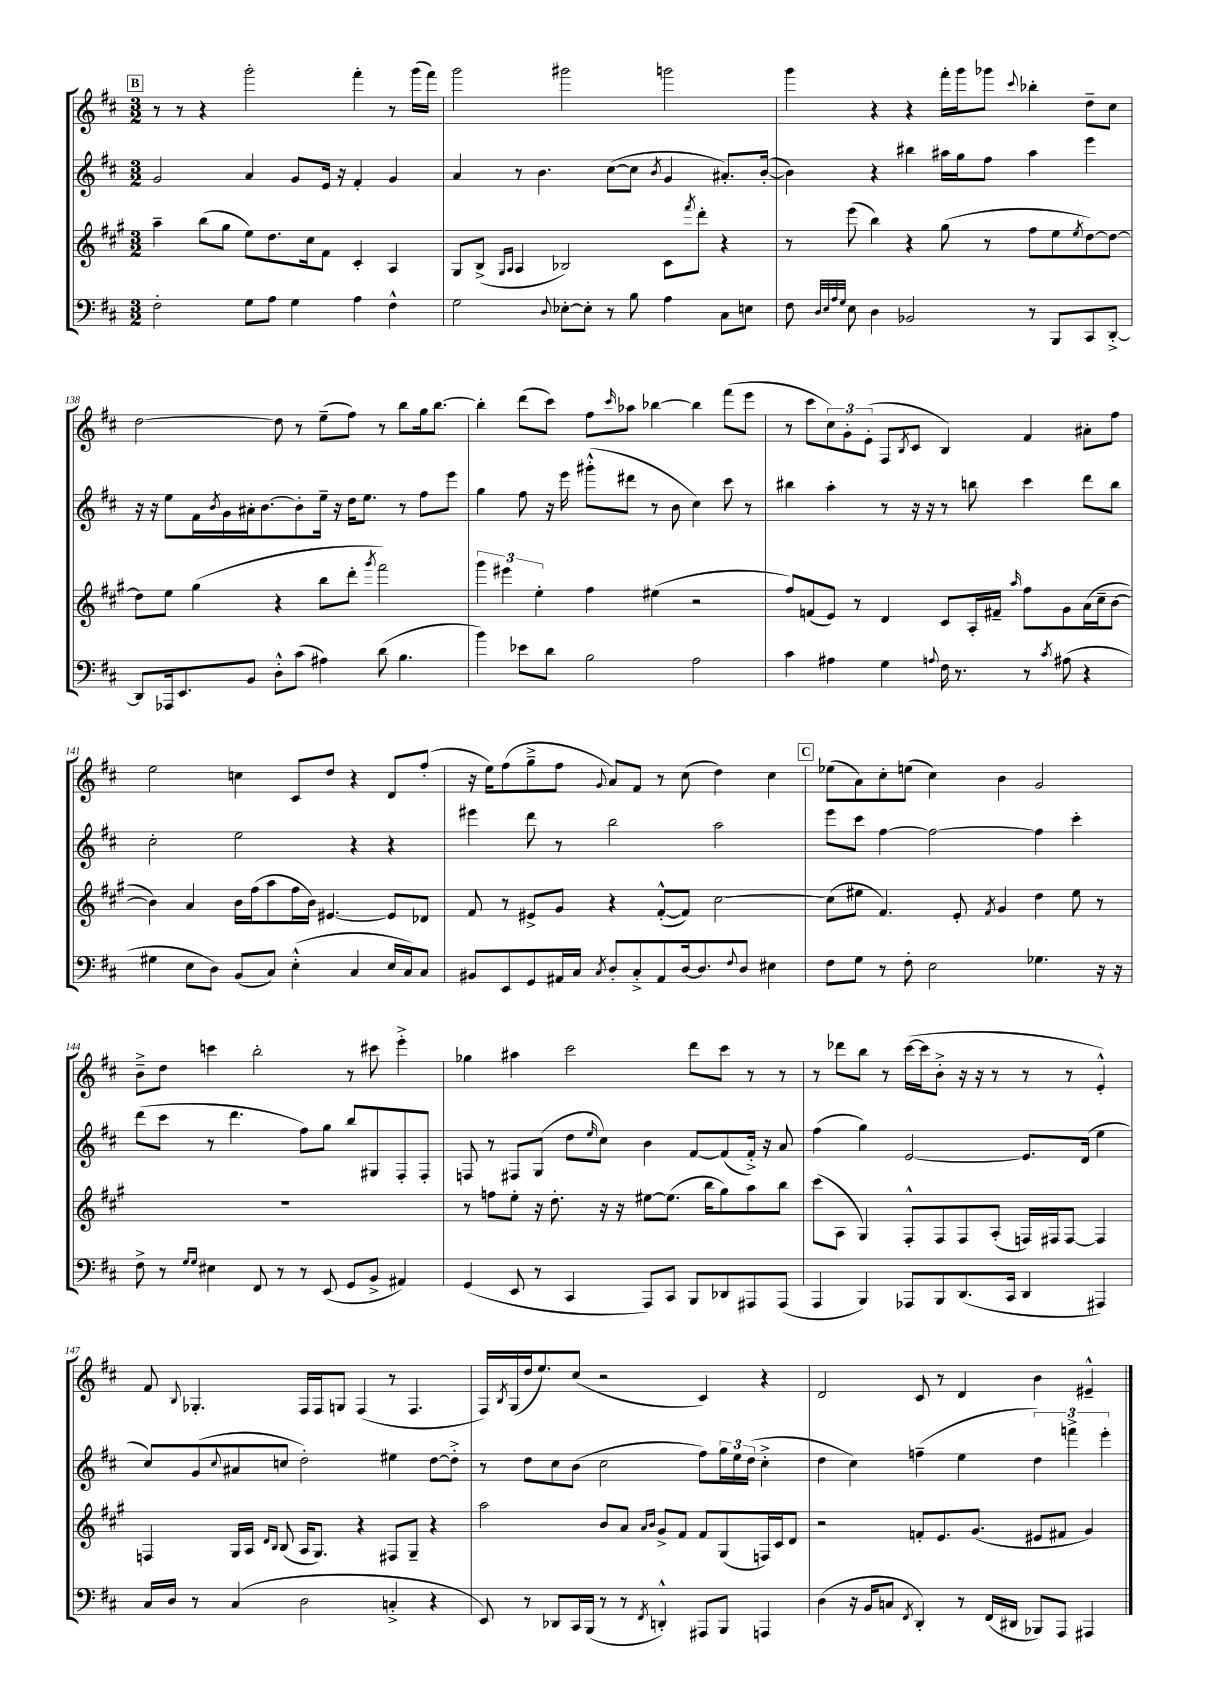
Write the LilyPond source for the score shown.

<<
\new StaffGroup <<
\new Staff = "s0" {
    \clef treble \key d \major \numericTimeSignature \time 3/2
    \mark \markup { \box "B" } r8 r8 r4 g'''2-. fis'''4-. r8 g'''16( fis'''16) |
    g'''2 gis'''2 g'''2 |
    g'''4 r4 r4 fis'''16-. g'''16 ges'''8 \appoggiatura { cis'''8 } bes''4-. d''8-- cis''8 |
    d''2~ d''8 r8 e''8--( fis''8) r8 b''8 g''16 b''8.~ |
    b''4-. d'''8( cis'''8) fis''8 \grace { cis'''16 } aes''8 bes''4~ bes''4 fis'''8( e'''8 |
    r8 cis'''8 \tuplet 3/2 { cis''8) g'8-. e'8-.( } fis8 \acciaccatura { b8 } cis'8 b4) fis'4 ais'8-. fis''8 |
    e''2 c''4 cis'8 d''8 r4 d'8 fis''8-.( |
    r16 e''16) fis''8( g''8---> fis''8 \appoggiatura { g'8 } a'8) fis'8 r8 cis''8( d''4) cis''4 |
    \mark \markup { \box "C" } ees''8( a'8) cis''8-. e''8( cis''4) b'4 g'2 |
    b'8---> d''8 c'''4 b''2-. r8 cis'''8 e'''4-.-> |
    ges''4 ais''4 cis'''2 d'''8 cis'''8 r8 r8 |
    r8 des'''8 b''8 r8 cis'''16~( cis'''16 b'8-.-> r16 r16 r8 r8 r8 e'4-.-^) |
    fis'8 \appoggiatura { b8 } ges4.-. fis16 fis16 g8 fis4( r8 fis4. |
    fis16) \acciaccatura { b8 } g16( d''16 e''8.) cis''8( r2 cis'4) r4 |
    d'2 cis'8 r8 d'4 b'4 eis'4---^ \bar "|." |
}
\new Staff = "s1" {
    \clef treble \key d \major \numericTimeSignature \time 3/2
    \mark \markup { \box "B" } g'2 a'4 g'8 e'16 r16 fis'4-. g'4 |
    a'4 r8 b'4. cis''8~( cis''8 \acciaccatura { b'8 } g'4 ais'8.-.) b'16~-.( |
    b'4) r4 bis''4 ais''16 g''16 fis''8 ais''4 e'''4 |
    r16 r16 e''8 fis'16 \acciaccatura { b'8 } g'16 ais'16-. b'8.~ b'8-. e''16-- r16 d''16 e''8. r8 fis''8 e'''8 |
    g''4 fis''8 r16 e'''16 gis'''8-.-^( dis'''8 r8 b'8 cis''4) cis'''8 r8 |
    bis''4 a''4-. r8 r16 r16 r8 b''8 cis'''4 d'''8 b''8 |
    cis''2-. e''2 r4 r4 |
    eis'''4 d'''8 r8 b''2 a''2 |
    \mark \markup { \box "C" } e'''8 cis'''8 fis''4~ fis''2~ fis''4 cis'''4-. |
    d'''8( cis'''8 r8 d'''4. fis''8) g''8 b''8 gis8 fis8-. fis8-. |
    f8 r8 fis8 g8( d''8 \grace { e''16 } cis''8) b'4 fis'8~ fis'8( fis'16-.->) r16 a'8 |
    fis''4( g''4) e'2~ e'8. d'16( e''4 |
    cis''8) g'8( \appoggiatura { cis''8 } ais'8 c''8 d''2-.) eis''4 d''8~ d''8-.-> |
    r8 d''8 cis''8 b'8( cis''2 fis''8) \tuplet 3/2 { g''16 e''16 d''16( } cis''4-.-> |
    d''4 cis''4) f''4--( e''4 \tuplet 3/2 { d''4) f'''4-> e'''4-. } \bar "|." |
}
\new Staff = "s2" {
    \clef treble \key a \major \numericTimeSignature \time 3/2
    \mark \markup { \box "B" } a''4-- b''8( gis''8 e''8) d''8. cis''16 fis'8 cis'4-. a4 |
    gis8 b8->( \grace { gis16 a16 } a4 bes2) cis'8 \acciaccatura { fis'''8 } d'''8-. r4 |
    r8 e'''8( b''4) r4 gis''8( r8 fis''8 e''8 \acciaccatura { e''8 } d''8~) d''8~ |
    d''8 e''8 gis''4( r4 b''8 d'''8-. \acciaccatura { gis'''8 } fis'''2) |
    \tuplet 3/2 { gis'''4 eis'''4 e''4-. } fis''4 eis''4( r2 |
    fis''8) f'8( e'8) r8 d'4 cis'8 a16-. fis'16-- \grace { a''16 } fis''8 gis'8 a'16( cis''16-- b'8~ |
    b'4) a'4 b'16 fis''16( a''8 fis''16 b'16) eis'4.~ eis'8 des'8 |
    fis'8 r8 eis'8-> gis'8 r4 fis'8~-.-^( fis'8) cis''2~ |
    \mark \markup { \box "C" } cis''8( eis''8 fis'4.) e'8-. \acciaccatura { fis'8 } gis'4 d''4 eis''8 r8 |
    R1. |
    r8 f''8 e''8-. r16 d''8.-. r16 r16 eis''8~ eis''8.( b''16 gis''8) a''8 b''8 |
    cis'''8( a8 gis4) fis8-.-^ fis8 fis8 a8-.( f16) fis16 fis8~ fis4 |
    f4 gis16 a16 \grace { d'16 b16 } b8( a16 gis8.) r4 fis8 gis8-- r4 |
    a''2 b'8 a'8 \grace { a'16 b'16 } gis'8-> fis'8 fis'8 gis8( f16) cis'16 d'8 |
    r2 f'8-. e'8. gis'8.( eis'8 fis'8 gis'4) \bar "|." |
}
\new Staff = "s3" {
    \clef bass \key d \major \numericTimeSignature \time 3/2
    \mark \markup { \box "B" } fis2-. g8 a8 g4 a4 fis4-^ |
    g2 \appoggiatura { d8 } ees8~-. ees8-. r8 b8 a4 cis8 e8 |
    fis8 \grace { d32 e32 a32 g32 } e8 d4 bes,2 r8 b,,8 cis,8 d,8~-.-> |
    d,8 aes,,16 e,8. b,8 d8-.-^ cis'8( ais4) d'8( b4. |
    b'4) ees'8 d'8 b2 a2 |
    cis'4 ais4 g4 \appoggiatura { a8 } fis16 r8. r8 \acciaccatura { cis'8 } ais8( r4 |
    gis4 e8 d8) b,8( cis8) e4-.-^( cis4 e16 cis16) cis8 |
    bis,8 e,8 g,8 ais,16 cis16 \acciaccatura { cis8 } d8-. cis8-.-> ais,8 d16~ d8. \appoggiatura { fis8 } d8 eis4 |
    \mark \markup { \box "C" } fis8 g8 r8 fis8-. e2 ges4. r16 r16 |
    fis8-> r8 \grace { g16 g16 } eis4 fis,8 r8 r8 e,8( g,8 b,8-> ais,4) |
    g,4( e,8 r8 cis,4 a,,8) cis,8 b,,8 des,8 ais,,8 ais,,8( |
    a,,4 b,,4) aes,,8 b,,8 d,8.( cis,16 d,4 ais,,4) |
    cis16 d16 r8 cis4( d2 c4-.-> r4 |
    e,8) r8 des,8 cis,16 b,,16( r8 r8 \acciaccatura { fis,8 } d,4-.-^) ais,,8 b,,8 a,,4 |
    d4( r16 b,16 c8 \acciaccatura { fis,8 } d,4-.) r8 fis,16( dis,16 bes,,8) a,,8 ais,,4 \bar "|." |
}
>>
>>
\layout { \context { \Score currentBarNumber = #135 } }
